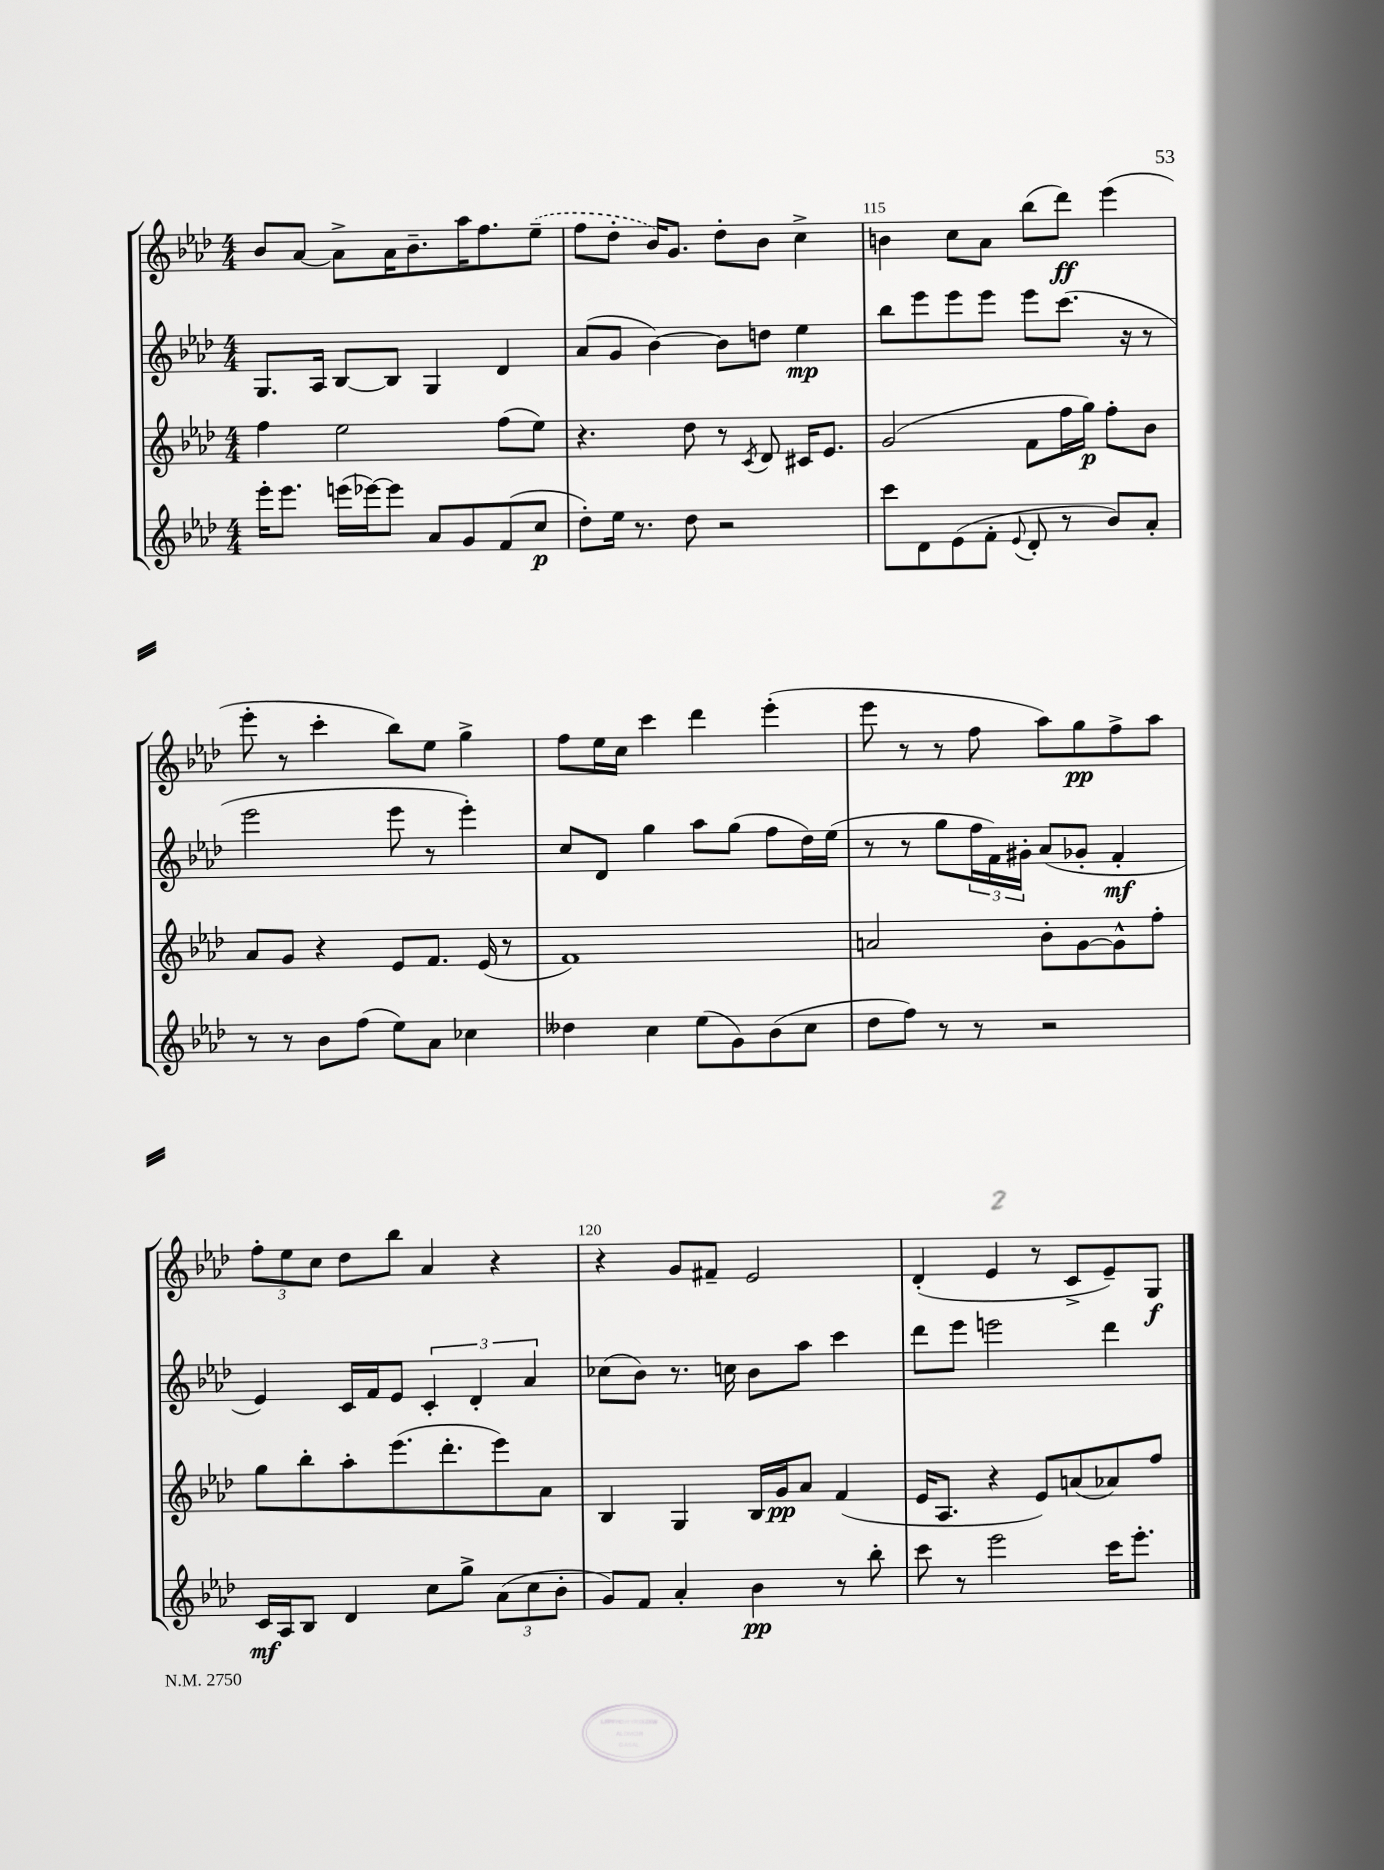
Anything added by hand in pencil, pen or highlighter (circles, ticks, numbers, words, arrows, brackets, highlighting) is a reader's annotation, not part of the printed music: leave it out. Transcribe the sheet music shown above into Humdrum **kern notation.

**kern	**kern	**kern	**kern
*staff4	*staff3	*staff2	*staff1
*clefG2	*clefG2	*clefG2	*clefG2
*k[b-e-a-d-]	*k[b-e-a-d-]	*k[b-e-a-d-]	*k[b-e-a-d-]
*M4/4	*M4/4	*M4/4	*M4/4
16eee-'	4ff	8.G	8b-
8.eee-	.	.	.
.	.	.	[8a-
.	.	16A-	.
(16eee	2ee-	[8B-	8a-^]
[16eee-)	.	.	.
8eee-]	.	8B-]	16a-
.	.	.	8.b-~
8a-	.	4G	.
8g	.	.	16aa-
.	.	.	8.ff
(8f	(8ff	4d-	.
8cc	8ee-)	.	(8ee-~
=	=	=	=
8dd-')	4.r	(8a-	8ff
16ee-	.	8g	8dd-'
8.r	.	.	.
.	.	[4b-)	16b-)
.	.	.	8.g
8dd-	8dd-	.	.
2r	8r	8b-]	8dd-'
.	8qc	.	.
.	8d-	8dd	8b-
.	16c#	4ee-	4cc^
.	8.e-	.	.
=	=	=	=
8ccc	(2g	8bb-	4b
8d-	.	8eee-	.
(8e-	.	8eee-	8cc
8f'	.	8eee-	8a-
8qqe-	.	.	.
8d-'	8f	8eee-	(8bb-
8r	16ff	(8.ccc	8ddd-)
.	16gg)	.	.
8b-)	8ff'	.	(4eee-
.	.	16r	.
8a-'	8b-	8r	.
=	=	=	=
8r	8a-	2eee-	8eee-'
8r	8g	.	8r
8b-	4r	.	4ccc'
(8ff	.	.	.
8ee-)	8e-	8eee-	8bb-)
8a-	8.f	8r	8ee-
4cc-	.	4eee-')	4gg^
.	(16e-	.	.
.	8r	.	.
=	=	=	=
4dd--	1f)	8cc	8ff
.	.	8d-	16ee-
.	.	.	16cc
4cc	.	4gg	4ccc
(8ee-	.	8aa-	4ddd-
8g)	.	(8gg	.
(8b-	.	8ff	(4eee-'
8cc	.	16dd-)	.
.	.	(16ee-	.
=	=	=	=
8dd-	2a	8r	8eee-
8ff)	.	8r	8r
8r	.	8gg	8r
8r	.	24ff	8ff
.	.	24f)	.
.	.	24g#'	.
2r	8b-'	(8a-	8aa-)
.	[8g	8g-'	8gg
.	8g^^]	4f'	8ff^
.	8ff'	.	8aa-
=	=	=	=
16c	8gg	4e-)	12ff'
16A-	.	.	.
.	.	.	12ee-
8B-	8bb-'	.	.
.	.	.	12cc
4d-	8aa-'	16c	8dd-
.	.	16f	.
.	(8.eee-	8e-	8bb-
8cc	.	6c'	4a-
.	8.ddd-'	.	.
8gg^	.	.	.
.	.	6d-'	.
(12a-	8eee-)	.	4r
12cc	.	6a-	.
.	8a-	.	.
12b-'	.	.	.
=	=	=	=
8g)	4B-	(8cc-	4r
8f	.	8b-)	.
4a-'	4G	8.r	8g
.	.	.	8f#~
.	.	16cc	.
4b-	16B-	8b-	2e-
.	16g	.	.
.	8a-	8aa-	.
8r	(4f	4ccc	.
8bb-'	.	.	.
=	=	=	=
8ccc	16e-	8ddd-	(4d-'
.	8.A-	.	.
8r	.	8eee-	.
2eee-	4r	2eee	4e-
.	8e-)	.	8r
.	(8a	.	8c^
16ccc	8a-)	4ddd-	8e-~)
8.eee-'	.	.	.
.	8ff	.	8G
==	==	==	==
*-	*-	*-	*-
